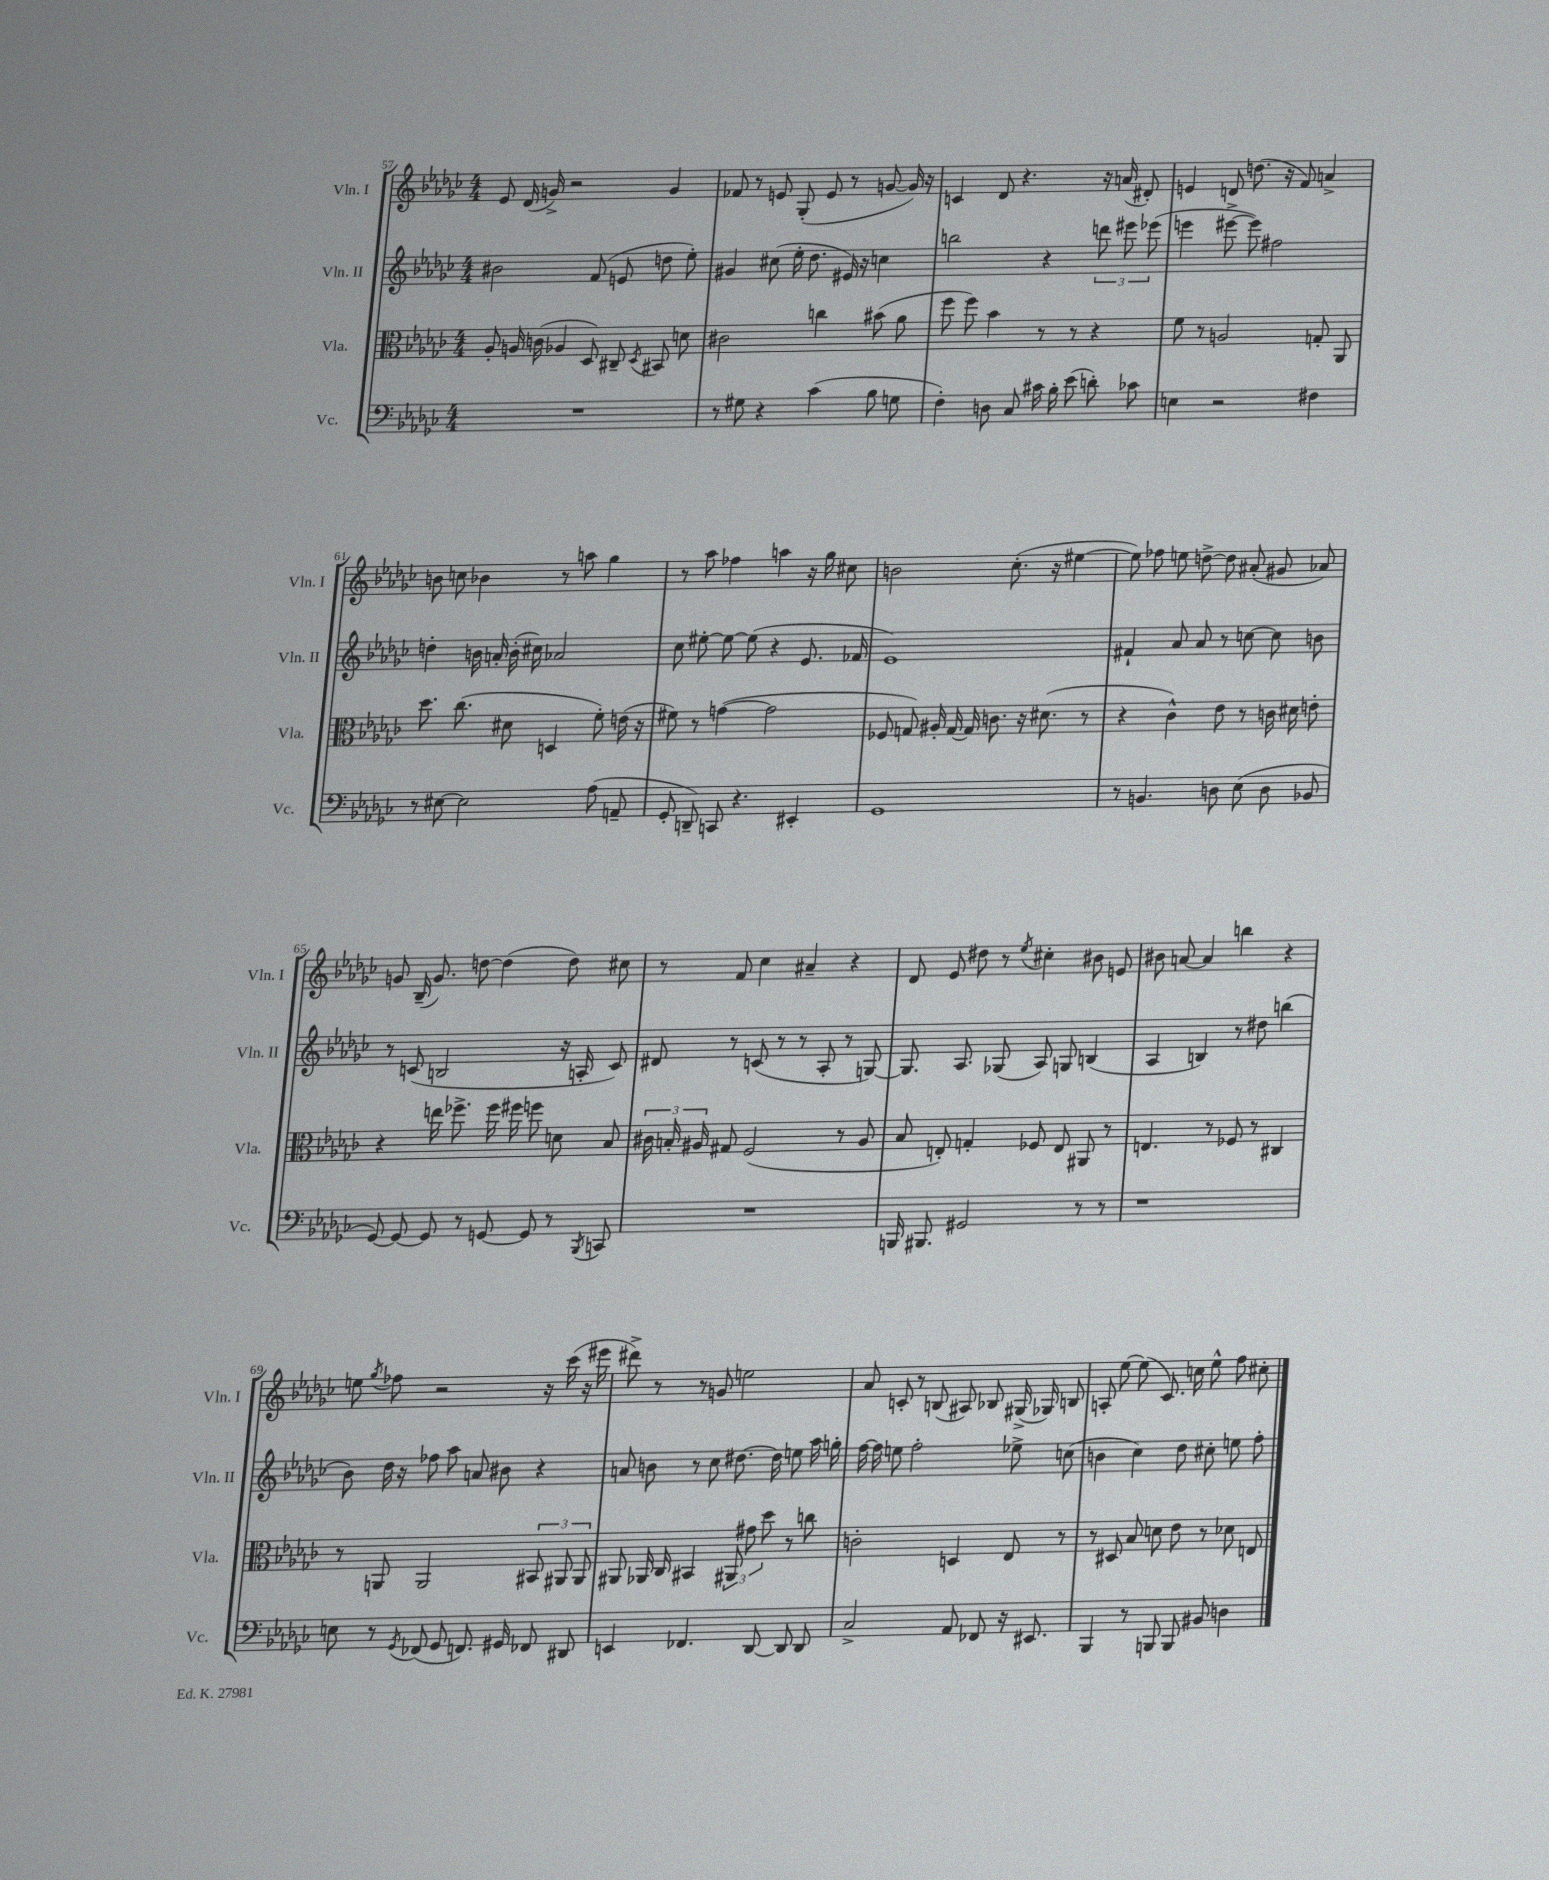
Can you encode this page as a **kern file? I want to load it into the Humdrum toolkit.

**kern	**kern	**kern	**kern
*staff4	*staff3	*staff2	*staff1
*clefF4	*clefC3	*clefG2	*clefG2
*k[b-e-a-d-g-c-]	*k[b-e-a-d-g-c-]	*k[b-e-a-d-g-c-]	*k[b-e-a-d-g-c-]
*M4/4	*M4/4	*M4/4	*M4/4
1r	8A-'	2b#	8e-
.	16A	.	(16d-
.	(16c	.	16g^)
.	4A-	.	2r
.	8D-)	(8f	.
.	8C#~	8e	.
.	8qD-	.	.
.	8BB#	8dd	4g
.	8d	8ee-')	.
=	=	=	=
8r	2c#	4g#	8f-
8G#	.	.	8r
4r	.	(8cc#	8e
.	.	16ee-'	(8G-'
.	.	8.dd-	.
(4c-	4cc	.	8e
.	.	16e#)	8r
.	.	16r	.
8B-	(8b#	4cc	[8g
8G	8a-	.	16g])
.	.	.	16r
=	=	=	=
4F')	8ff	2bb	4c
.	8ff)	.	.
8D	4b-	.	8d-
8C-	.	.	4.r
16c#	8r	4r	.
16B-'	.	.	.
(8e-	8r	.	.
8d')	4r	12ddd	16r
.	.	.	(16a
.	.	12eee#	.
8c-	.	.	8d#')
.	.	(12eee-	.
=	=	=	=
4E	8f	4eee	4e
.	8r	.	.
2r	2A	[8eee#^	8d
.	.	8eee#])	(8.dd
.	.	2ff#	.
.	.	.	16r
.	.	.	8f)
4F#	8G'	.	4a^
.	8AA-	.	.
=	=	=	=
8r	8.dd-	4dd'	8b
[8E#	.	.	8cc
.	(8.cc-	.	.
2E#]	.	16b	4b-
.	.	16a'	.
.	8d#	(16b'	.
.	.	16cc#)	.
.	4D	2a-	8r
.	.	.	8aa
(8A-	8f')	.	4gg-
8AA~	(16e	.	.
.	16r	.	.
=	=	=	=
8GG-'	8f#)	8cc-	8r
8DD~)	8r	[8ee#'	8aa-
8CC	([4g	8ee#_	4ff-
4.r	.	(8ee#]	.
.	2g]	4r	4aa
4EE#'	.	8.e-	16r
.	.	.	16gg-
.	.	.	8cc#
.	.	16f-	.
=	=	=	=
1GG-	8F-	1e-)	2b
.	8G)	.	.
.	16A#'	.	.
.	[16G	.	.
.	16G]	.	.
.	8.c	.	.
.	.	.	(8.cc-'
.	16r	.	.
.	(8.d#	.	16r
.	.	.	[4ee#
.	8r	.	.
=	=	=	=
8r	4r	4f#`	8ee#])
4.BB	.	.	8ff-
.	4c-^^)	8a-	8ee
.	.	8a-	[8dd^
8D	8e-	8r	8dd]
(8E-	8r	[8cc	(8a#'
8D	16c	8cc]	8g#
.	16d#	.	.
8BB-	8e'	8b	8a-)
=	=	=	=
[8GG-)	4r	8r	8g
8GG-_	.	(8c	(16B-~
.	.	.	8.g)
8GG-]	16ee	2B	.
.	8.ff-^	.	.
8r	.	.	[8dd
[8GG	16ff-	.	(4dd]
.	16ff#	.	.
8GG]	8ff	.	.
8r	8d	16r	8dd)
.	.	16A'	.
8qBBB-	.	.	.
8CC	8B-	8c)	8cc#
=	=	=	=
1r	24c#	8d#	8r
.	24B'	.	.
.	24A#	.	.
.	8G#	8r	8f
.	(2F	(8c	4cc-
.	.	8r	.
.	.	8r	4a#~
.	.	8A-'	.
.	8r	8r	4r
.	8A#	[8G)	.
=	=	=	=
16BBB	8B-	8.G]	8d-
8.BBB#	.	.	.
.	8E')	.	8e-
.	.	8.A-	.
2GG#	4G'	.	8dd#
.	.	(8G-	8r
.	.	.	8qee-
.	8F-	8A-)	4cc#'
.	8E	8G	.
8r	8AA#	(4B	8b#
8r	8r	.	8e
=	=	=	=
1r	4.E	4A-	8b#
.	.	.	[8a
.	.	4B)	4a]
.	8r	.	.
.	8F-	8r	4bb
.	8r	8dd#	.
.	4C#	(4bb	4r
=	=	=	=
8E	8r	8b-)	8ee
.	.	.	8qgg-
8r	8AA	16dd-	8ff-
.	.	16r	.
8qGG-	.	.	.
(8FF-	2AA	8ff-	2r
8GG-	.	8aa-	.
8.FF)	.	8a	.
.	.	8b#	.
16GG#	.	.	.
8FF-	12BB#	4r	16r
.	.	.	(16ccc-
.	12AA#	.	.
8DD#	.	.	16r
.	12AA#	.	.
.	.	.	16eee#
=	=	=	=
4EE	8AA#	8a	8ddd#^)
.	16AA-	8b	8r
.	16C-	.	.
4.FF-	4BB#	8r	8r
.	.	8cc-	8g
.	12AA#	[8.dd#	2ee
.	12g#	.	.
[8DD-	.	.	.
.	12dd-	.	.
.	.	16dd#]	.
8DD-]	8r	8ee	.
8DD-	8cc	16aa-	.
.	.	16gg'	.
=	=	=	=
2C-^	2c'	[16ff	8a-
.	.	16ff]	.
.	.	8ee	8c'
.	.	2ff'	8r
.	.	.	(8B
8AA-	4D	.	8A#)
8FF-	.	.	8B-
16r	8E-	8ee-^	(16G#^
8.EE#	.	.	16G-)
.	8r	(8cc	8B
=	=	=	=
4BBB-	8r	4b	8A'
.	8D#	.	[8ee-
8r	8B-	4cc-)	(8ee-]
8BBB	8d	.	8.c-)
8BBB	8e-	8dd-	.
.	.	.	16cc
8BB#	8r	8cc#'	8ee-^^
4D	8d-	8ee	8ff
.	8E	8ff'	8cc#'
==	==	==	==
*-	*-	*-	*-
